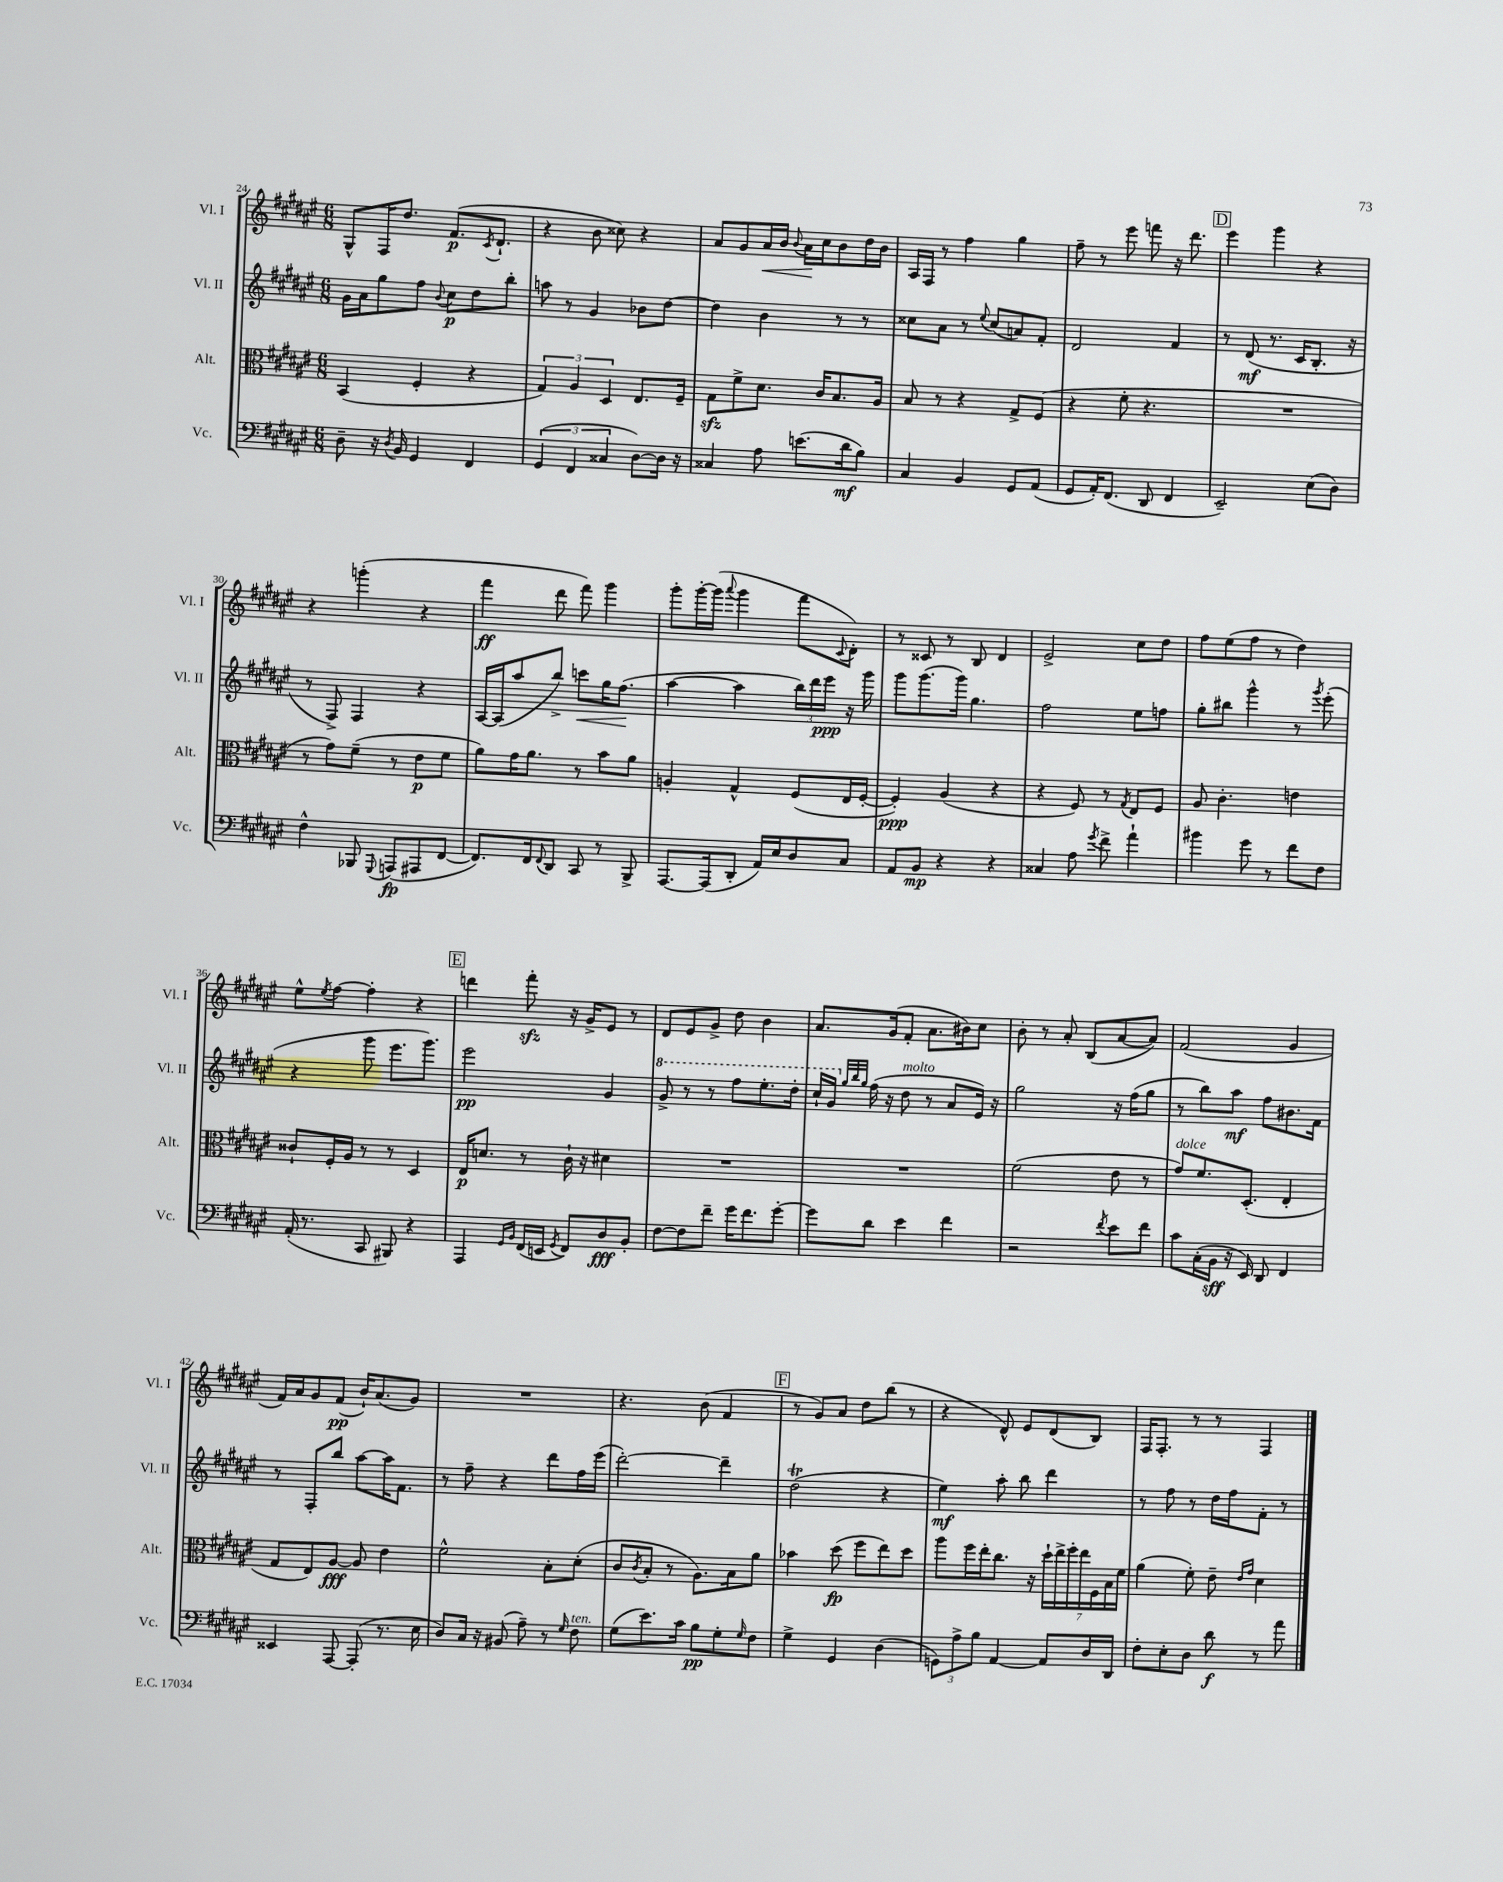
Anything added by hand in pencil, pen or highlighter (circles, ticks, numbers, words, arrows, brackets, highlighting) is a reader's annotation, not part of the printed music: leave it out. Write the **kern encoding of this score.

**kern	**dynam	**kern	**dynam	**kern	**dynam	**kern	**dynam
*part4	*part4	*part3	*part3	*part2	*part2	*part1	*part1
*staff4	*staff4	*staff3	*staff3	*staff2	*staff2	*staff1	*staff1
*I"Vc.	*	*I"Alt.	*	*I"Vl. II	*	*I"Vl. I	*
*I'Vc.	*	*I'Alt.	*	*I'Vl. II	*	*I'Vl. I	*
*clefF4	*	*clefC3	*	*clefG2	*	*clefG2	*
*k[f#c#g#d#a#e#]	*	*k[f#c#g#d#a#e#]	*	*k[f#c#g#d#a#e#]	*	*k[f#c#g#d#a#e#]	*
*M6/8	*	*M6/8	*	*M6/8	*	*M6/8	*
=24	=24	=24	=24	=24	=24	=24	=24
8D#~\	.	(4BB/	.	16g#\LL	.	8G#^^/L	.
.	.	.	.	16a#\J	.	.	.
16r	.	.	.	8gg#\	.	16F#/K	.
8qD#/	.	.	.	.	.	.	.
16BB/	.	.	.	.	.	8.dd#/J	.
4GG#/	.	4F#'/	.	8ff#\J	.	.	.
.	.	.	.	8qqb/	.	.	.
.	.	.	.	8cc#\L	p	(8.f#/L	p
4FF#/	.	4r	.	8dd#\	.	.	.
.	.	.	.	.	.	8qc#/	.
.	.	.	.	.	.	8.d#`/J	.
.	.	.	.	8bb'\J	.	.	.
=25	=25	=25	=25	=25	=25	=25	=25
(6GG#/	.	6G#/)	.	8aan\	.	4r	.
.	.	.	.	8r	.	.	.
6FF#/	.	6A#/	.	.	.	.	.
.	.	.	.	4g#/	.	8b\	.
6C##X/	.	6D#/	.	.	.	.	.
.	.	.	.	.	.	8cc##X\)	.
[8D#\L)	.	8.E#/L	.	8b-X\L	.	4r	.
16D#\Jk]	.	.	.	[8dd#\J	.	.	.
16r	.	16F#~/Jk	.	.	.	.	.
=26	=26	=26	=26	=26	=26	=26	=26
4C##X/	.	8G#zz\L	.	4dd#\]	.	8a#/L	.
.	.	8f#^\	.	.	.	8g#/	.
!	!	!	!	!	!	!	!LO:HP:b
8A#\	.	8.d#\J	.	4b\	.	16a#/L	<
.	.	.	.	.	.	16b/JJ	.
.	.	.	.	.	.	8qqb/	.
(8.en\L	.	.	.	.	.	16a#\LL	.
.	.	16c#/KL	.	.	.	16cc#\J	[
.	.	8.B/	.	8r	.	8b\	.
16d#\k	mf	.	.	.	.	.	.
8B\J)	.	.	.	8r	.	16dd#\L	.
.	.	16A#/Jk	.	.	.	16b\JJ	.
=27	=27	=27	=27	=27	=27	=27	=27
4C#/	.	8B/	.	8cc##X\L	.	16A#/LL	.
.	.	.	.	.	.	16F#/JJ	.
.	.	8r	.	8a#\J	.	8r	.
4BB/	.	4r	.	8r	.	4ff#\	.
.	.	.	.	8qqee#/	.	.	.
.	.	.	.	(8cc##/L	.	.	.
8GG#/L	.	8G#^/L	.	8an/)	.	4gg#\	.
(8AA#/J	.	(8F#/J	.	8f#'/J	.	.	.
=28	=28	=28	=28	=28	=28	=28	=28
8GG#/L	.	4r	.	2d#/	.	8ff#~\	.
16AA#'/K)	.	.	.	.	.	8r	.
(8.FF#/J	.	.	.	.	.	.	.
.	.	8f#'\	.	.	.	8eee#\	.
8DD#/	.	4.r	.	.	.	8fffn\	.
4FF#/	.	.	.	4f#/	.	16r	.
.	.	.	.	.	.	8.ddd#\	.
!!LO:REH:place=s1:t=D
=29	=29	=29	=29	=29	=29	=29	=29
2EE#~/)	.	2.r	.	8r	.	4eee#\	.
.	.	.	.	(8d#/	mf	.	.
.	.	.	.	8.r	.	4ggg#\	.
.	.	.	.	16c#/KL	.	.	.
(8E#\L	.	.	.	8.B'/J	.	4r	.
8D#\J)	.	.	.	.	.	.	.
.	.	.	.	16r	.	.	.
!!LO:LB:g=z
=30	=30	=30	=30	=30	=30	=30	=30
4F#^^\	.	8r	.	8r	.	4r	.
.	.	8g#\L)	.	8F#^/)	.	.	.
8BBB-X/	.	(8f#~\J	.	4F#/	.	(4gggn'\	.
8qqGGG#/	.	.	.	.	.	.	.
(8AAAn/L	fp	8r	.	.	.	.	.
8AAA#X/	.	8e#\L	p	4r	.	4r	.
[8FF#/J	.	8f#\J	.	.	.	.	.
=31	=31	=31	=31	=31	=31	=31	=31
8.FF#/L])	.	8a#\L)	.	[16A#/LL	.	4fff#\	ff
.	.	.	.	(16A#/J]	.	.	.
.	.	16g#\K	.	8aa#/	.	.	.
16FF#/k	.	8.a#\J	.	.	.	.	.
8qqFF#/	.	.	.	.	.	.	.
8DD#/J	.	.	.	8bb^/J)	.	8ddd#\	.
!	!	!	!	!	!LO:HP:b	!	!
8CC#/	.	8r	.	8cccn\L	<	8fff#\)	.
8r	.	8b\L	.	16gg#\K	.	4ggg#\	.
.	.	.	.	(8.ff#\J	.	.	.
8BBB^/	.	8a#\J	.	.	.	.	.
.	.	.	.	.	[	.	.
=32	=32	=32	=32	=32	=32	=32	=32
[8.AAA#/L	.	4An'/	.	[4aa#\	.	8ggg#'\L	.
.	.	.	.	.	.	[16ggg#'\L	.
(16AAA#/k]	.	.	.	.	.	(16ggg#\JJ]	.
.	.	.	.	.	.	8qqaaa#/	.
8DD#'/J	.	4G#^^/	.	4aa#\]	.	4ggg#\	.
16AA#/LL)	.	.	.	.	.	.	.
16E#/J	.	.	.	.	.	.	.
8D#/	.	(8F#/L	.	24bb\LL)	.	8fff#\L	.
.	.	.	.	24ddd#\	.	.	.
.	.	.	.	24eee#\JJ	ppp	.	.
.	.	.	.	.	.	8qqc#/	.
8C#/J	.	16E#/L	.	16r	.	8d#'\J)	.
.	.	[16F#'/JJ	.	16ggg#\	.	.	.
=33	=33	=33	=33	=33	=33	=33	=33
8AA#/L	.	4F#'/])	ppp	8ggg#\L	.	8r	.
8BB/J	mp	.	.	(8.ggg#\	.	8c##X/	.
4r	.	(4A#/	.	.	.	8r	.
.	.	.	.	16ggg#\Jk)	.	.	.
.	.	.	.	4.gg#\	.	8B/	.
4r	.	4r	.	.	.	4d#/	.
=34	=34	=34	=34	=34	=34	=34	=34
4C##X/	.	4r	.	2ff#\	.	2e#^/	.
8A#\	.	8F#/)	.	.	.	.	.
8qg#/	.	.	.	.	.	.	.
8f#^\	.	8r	.	.	.	.	.
.	.	8qG#/	.	.	.	.	.
4a#`\	.	8E#/L	.	8ee#\L	.	8cc#\L	.
.	.	8F#/J	.	8ffn\J	.	8dd#\J	.
=35	=35	=35	=35	=35	=35	=35	=35
4b#X\	.	8A#/	.	8gg#'\L	.	8ff#\L	.
.	.	4.c#'\	.	8bb#X\J	.	(8ee#\	.
8g#\	.	.	.	4ggg#^^\	.	8ff#\J	.
8r	.	.	.	.	.	8r	.
8f#\L	.	4en\	.	8r	.	4dd#\)	.
.	.	.	.	8qggg#/	.	.	.
8F#\J	.	.	.	(8eee#'\	.	.	.
!!LO:LB:g=z
=36	=36	=36	=36	=36	=36	=36	=36
(16AA#'/	.	8c##X`/L	.	4r	.	8ee#^^\L	.
8.r	.	.	.	.	.	.	.
.	.	.	.	.	.	8qee#/	.
.	.	16F#'/L	.	.	.	[8ff#\J	.
.	.	16A#/JJ	.	.	.	.	.
8CC#/	.	8r	.	8ggg#\	.	4ff#'\]	.
8BBB#X/)	.	8r	.	8.eee#\L	.	.	.
4r	.	4D#/	.	.	.	4r	.
.	.	.	.	8.ggg#\J)	.	.	.
!!LO:REH:place=s1:t=E
=37	=37	=37	=37	=37	=37	=37	=37
4AAA#/	.	16E#/KL	p	2eee#\	pp	4dddn\	.
.	.	8.dn/J	.	.	.	.	.
16qqGG#/LL	.	.	.	.	.	.	.
16qqBB/JJ	.	.	.	.	.	.	.
(16FF#/LL	.	8r	.	.	.	8fff#zz'\	.
16EEn/JJ	.	.	.	.	.	.	.
8qGG#/	.	.	.	.	.	.	.
8FF#/L)	.	16c#`\	.	.	.	16r	.
.	.	16r	.	.	.	16g#^/KL	.
8D#/	fff	4d#X\	.	4g#/	.	8e#/J	.
8BB'/J	.	.	.	.	.	8r	.
=38	=38	=38	=38	=38	=38	=38	=38
*	*	*	*	*8va	*	*	*
[8F#\L	.	2.r	.	8gg#^/	.	8d#/L	.
8F#\]	.	.	.	8r	.	8e#/	.
8f#~\J	.	.	.	8r	.	8g#^/J	.
16g#\KL	.	.	.	8fff#\L	.	8dd#\	.
8.f#\	.	.	.	.	.	.	.
.	.	.	.	8.eee#'\	.	4b\	.
[8g#'\J	.	.	.	.	.	.	.
.	.	.	.	16ddd#'\Jk	.	.	.
=39	=39	=39	=39	=39	=39	=39	=39
8g#\L]	.	2.r	.	16ccc#`/LL	.	8.a#/L	.
.	.	.	.	16gg#/JJ	.	.	.
*	*	*	*	*X8va	*	*	*
.	.	.	.	32qqgg#/LLL	.	.	.
.	.	.	.	32qqbb/	.	.	.
.	.	.	.	32qqgg#/JJJ	.	.	.
8d#\J	.	.	.	(16ff#\	.	.	.
.	.	.	.	16r	.	(16g#/k	.
!	!	!	!	!LO:TX:a:i:t=molto	!	!	!
4e#\	.	.	.	8dd#\	.	8f#'/J	.
.	.	.	.	8r	.	8.a#\L	.
4f#\	.	.	.	8a#/L	.	.	.
.	.	.	.	.	.	16b#X\k)	.
.	.	.	.	16e#/Jk)	.	8cc#\J	.
.	.	.	.	16r	.	.	.
=40	=40	=40	=40	=40	=40	=40	=40
2r	.	(2f#\	.	2gg#\	.	8b'\	.
.	.	.	.	.	.	8r	.
.	.	.	.	.	.	8a#'/	.
.	.	.	.	.	.	(8B/L	.
8qf#/	.	.	.	.	.	.	.
8e#\L	.	8e#\	.	16r	.	[8a#/	.
.	.	.	.	(16ff#\KL	.	.	.
8f#\J	.	8r	.	8gg#\J	.	8a#/J])	.
=41	=41	=41	=41	=41	=41	=41	=41
!	!	!LO:TX:a:i:t=dolce	!	!	!	!	!
8c#\L	.	8g#/L)	.	8r	.	(2f#/	.
(16C#'\L	.	8.f#/	.	8bb\L)	.	.	.
16BB\JJ	sff	.	.	.	.	.	.
16r	.	.	.	8aa#\J	mf	.	.
16EE#/)	.	(8.D#'/J	.	.	.	.	.
8DD#/	.	.	.	8ff#\L	.	.	.
4FF#/	.	4E#'/	.	8.b#X\	.	4g#/	.
.	.	.	.	16f#\Jk	.	.	.
!!LO:LB:g=z
=42	=42	=42	=42	=42	=42	=42	=42
4EE##X/	.	8G#/L	.	8r	.	16f#/LL)	.
.	.	.	.	.	.	16a#/J	.
.	.	8E#/)	.	8F#'/L	.	8g#/	.
[8AAA#/	.	[8A#/J	fff	8bb/J	.	(8f#/J	pp
(8AAA#'/]	.	8A#/]	.	[8aa#\L	.	16b`/KL)	.
.	.	.	.	.	.	(8.a#/	.
8.r	.	4e#\	.	16aa#\K]	.	.	.
.	.	.	.	8.f#\J	.	.	.
.	.	.	.	.	.	8g#/J)	.
16E#\	.	.	.	.	.	.	.
=43	=43	=43	=43	=43	=43	=43	=43
8D#/L)	.	2f#^^\	.	8r	.	2.r	.
16C#/Jk	.	.	.	8ff#~\	.	.	.
16r	.	.	.	.	.	.	.
(8BB#X/	.	.	.	4r	.	.	.
8A#~\)	.	.	.	.	.	.	.
8r	.	8B'\L	.	8ddd#\L	.	.	.
16qqG#/	.	.	.	.	.	.	.
!LO:TX:a:i:t=ten.	!	!	!	!	!	!	!
8F#\	.	(8d#'\J	.	16ff#\L	.	.	.
.	.	.	.	(16eee#\JJ	.	.	.
=44	=44	=44	=44	=44	=44	=44	=44
(8G#\L	.	8c#/L	.	[2ddd#'\)	.	4.r	.
.	.	8qc#/	.	.	.	.	.
8.e#\)	.	8B'/J	.	.	.	.	.
.	.	8r	.	.	.	.	.
16c#\Jk	.	.	.	.	.	.	.
8B\L	pp	8.A#\L)	.	.	.	(8b\	.
8G#'\	.	.	.	4ddd#~\]	.	4f#/	.
.	.	16B\k	.	.	.	.	.
16qqG#/	.	.	.	.	.	.	.
8F#\J	.	8a#\J	.	.	.	.	.
!!LO:REH:place=s1:t=F
=45	=45	=45	=45	=45	=45	=45	=45
4G#^\	.	4b-X\	.	(2dd#T\	.	8r	.
.	.	.	.	.	.	8g#/L)	.
4GG#/	.	(8dd#\	fp	.	.	8a#/J	.
.	.	8ff#\L	.	.	.	8dd#\L	.
(4D#\	.	8ee#\)	.	4r	.	(8bb\J	.
.	.	8dd#\J	.	.	.	8r	.
=46	=46	=46	=46	=46	=46	=46	=46
12GGn\L)	.	8aa#\L	.	4ee#\)	mf	4r	.
12A#^\	.	.	.	.	.	.	.
.	.	16ff#\L	.	.	.	.	.
12B\J	.	.	.	.	.	.	.
.	.	16ee#'\J	.	.	.	.	.
[4AA#/	.	8.cc#\J	.	8aa#'\	.	8d#^^/)	.
.	.	.	.	8bb\	.	8e#/L	.
.	.	16r	.	.	.	.	.
8AA#/L]	.	28dd#`\LL	.	4ddd#\	.	(8d#/	.
.	.	28ee#^\	.	.	.	.	.
.	.	28ff#'\	.	.	.	.	.
.	.	28ee#\	.	.	.	.	.
16D#/L	.	.	.	.	.	8B/J)	.
.	.	28F#\	.	.	.	.	.
.	.	28B\	.	.	.	.	.
16DD#/JJ	.	.	.	.	.	.	.
.	.	28f#\JJ	.	.	.	.	.
=47	=47	=47	=47	=47	=47	=47	=47
8F#'\L	.	(4a#\	.	8r	.	16F#/KL	.
.	.	.	.	.	.	8.F#'/J	.
8E#'\	.	.	.	8ff#\	.	.	.
8D#\J	.	8f#'\)	.	8r	.	8r	.
8d#\	f	8e#~\	.	16dd#\LL	.	8r	.
.	.	.	.	16ff#\J	.	.	.
.	.	16qqe#/LL	.	.	.	.	.
.	.	16qqg#/JJ	.	.	.	.	.
8r	.	4d#\	.	8f#'\J	.	4F#/	.
8a#\	.	.	.	8r	.	.	.
==	==	==	==	==	==	==	==
*-	*-	*-	*-	*-	*-	*-	*-
